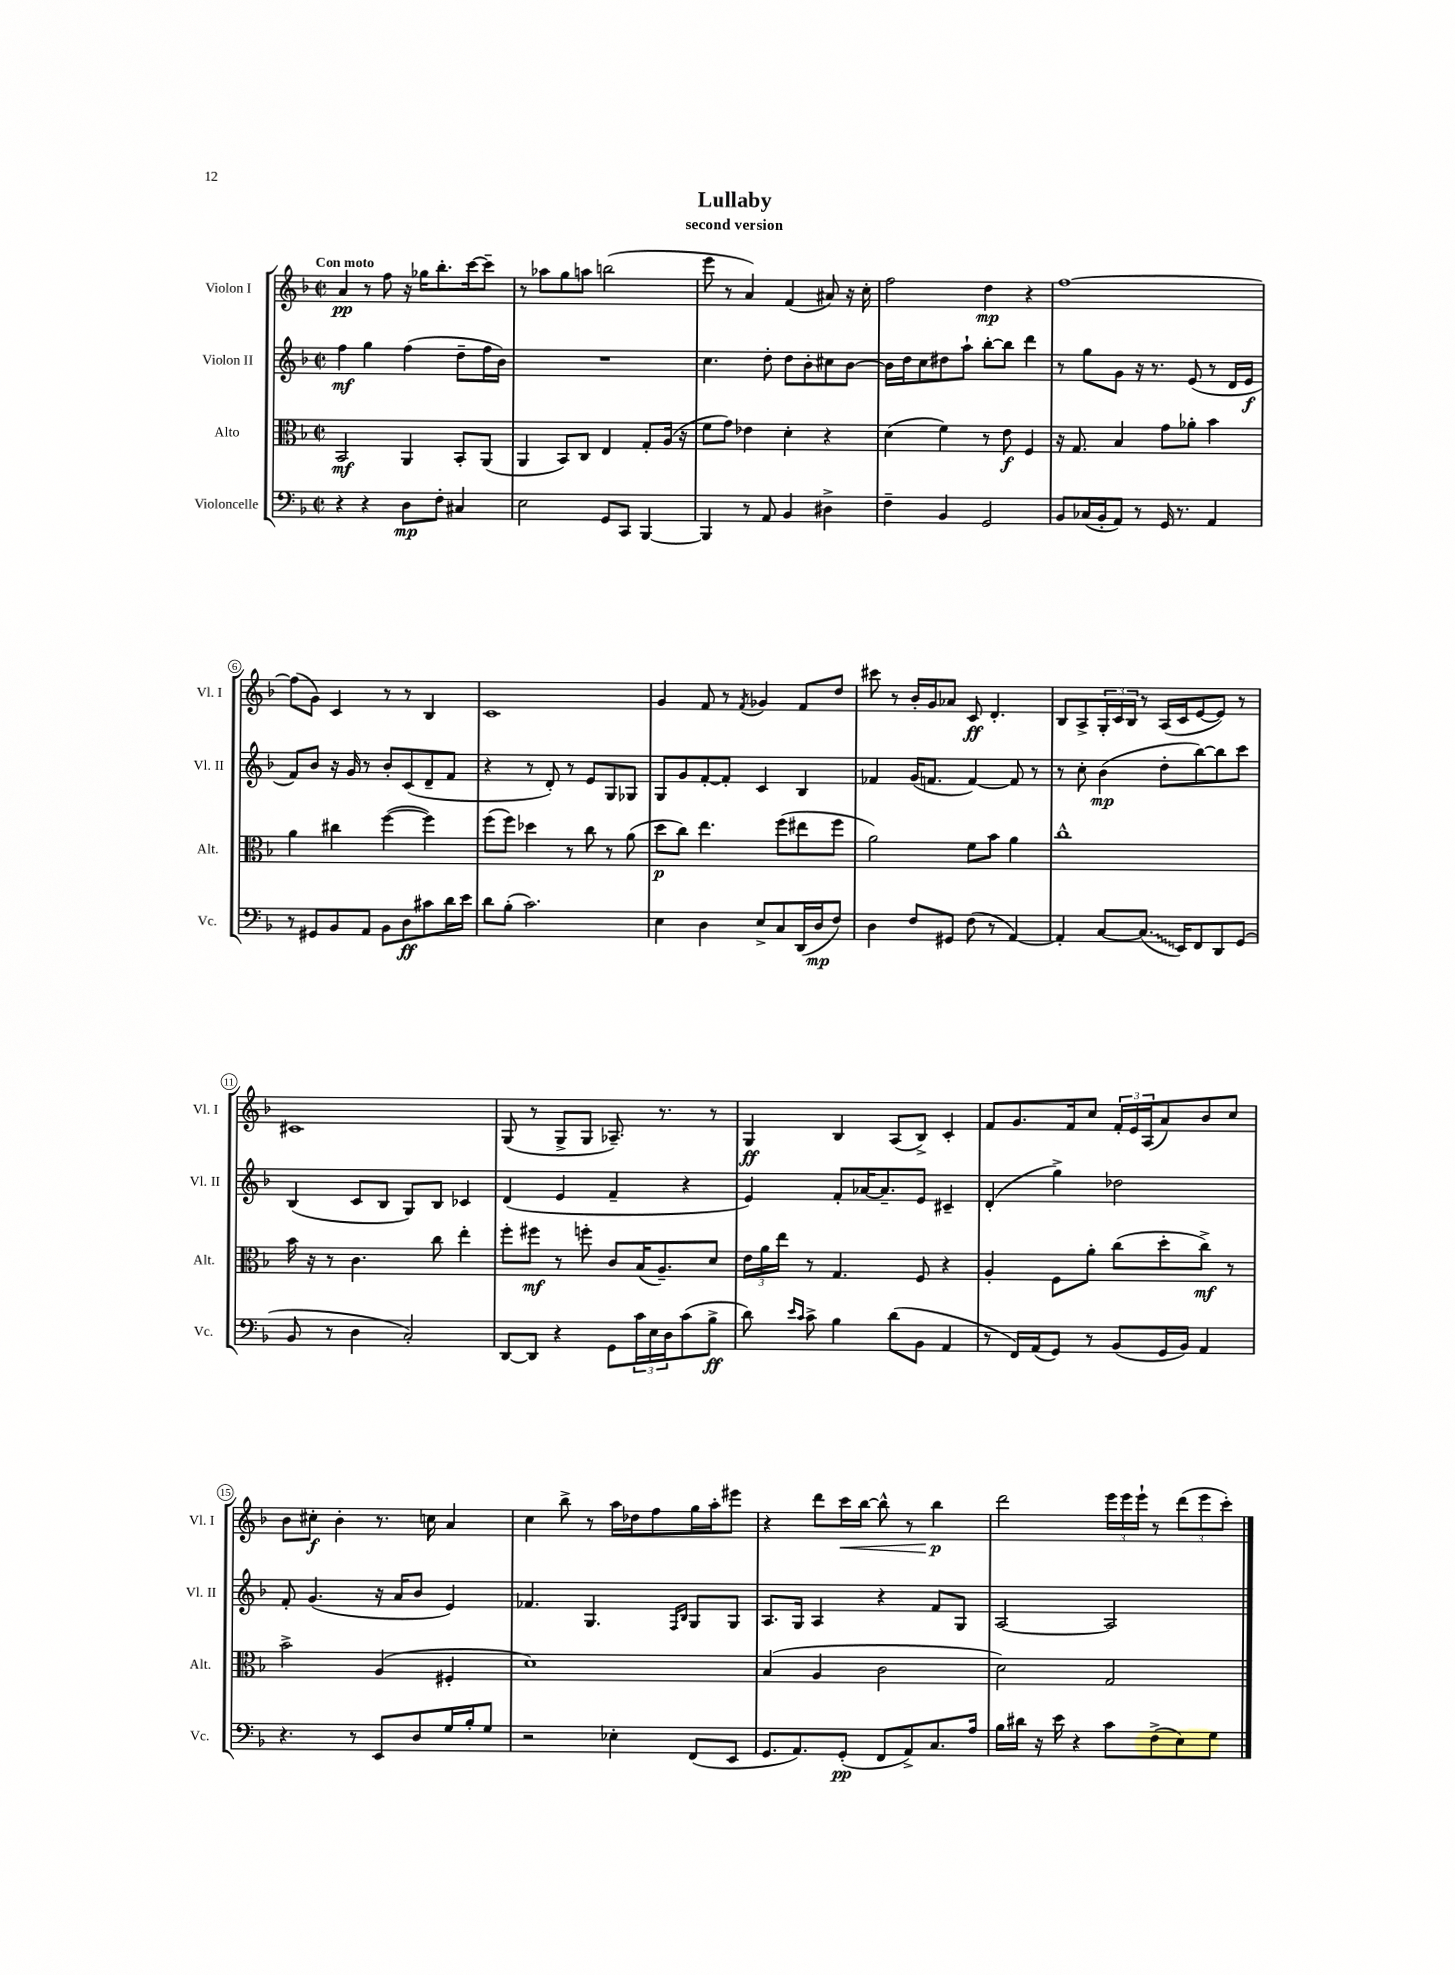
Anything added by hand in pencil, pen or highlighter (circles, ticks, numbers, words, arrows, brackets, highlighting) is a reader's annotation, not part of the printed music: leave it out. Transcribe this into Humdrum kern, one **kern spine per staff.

**kern	**kern	**kern	**kern
*staff4	*staff3	*staff2	*staff1
*clefF4	*clefC3	*clefG2	*clefG2
*k[b-]	*k[b-]	*k[b-]	*k[b-]
*M2/2	*M2/2	*M2/2	*M2/2
*met(c|)	*met(c|)	*met(c|)	*met(c|)
4r	2BB-	4ff	4a
4r	.	4gg	8r
.	.	.	8ff
8D	4AA	(4ff	16r
.	.	.	16gg-
8F'	.	.	8.bb-'
4C#	8BB-'	8dd~	.
.	.	.	[16ccc
.	(8AA	16ff	8ccc~]
.	.	16b-)	.
=	=	=	=
2E	4AA	1r	8r
.	.	.	8aa-
.	8BB-)	.	8gg
.	8C	.	8aa
8GG	4E	.	(2bb
8CC	.	.	.
[4BBB-	8G'	.	.
.	(16A	.	.
.	16r	.	.
=	=	=	=
4BBB-]	8f	4.cc	8eee
.	8g)	.	8r
8r	4e-	.	4a)
8AA	.	8dd'	.
4BB-	4d'	8dd	(4f
.	.	8b-'	.
4D#^	4r	8cc#	8a#)
.	.	[8b-	16r
.	.	.	16cc'
=	=	=	=
4F~	(4d	16b-]	2ff
.	.	16dd	.
.	.	8cc	.
4BB-	4f)	8dd#	.
.	.	8aa`	.
2GG	8r	[8bb-'	4dd
.	8e	8bb-]	.
.	4F	4ddd	4r
=	=	=	=
8BB-	16r	8r	[1ff
.	8.G	.	.
(16C-	.	8gg	.
16BB-'	.	.	.
8AA)	4B-	8g	.
8r	.	16r	.
.	.	8.r	.
16GG	8g	.	.
8.r	.	.	.
.	8a-'	(8e	.
4AA	4b-	8r	.
.	.	16d	.
.	.	16e	.
=	=	=	=
8r	4a	8f)	(8ff]
8GG#	.	8b-	8g)
8BB-	4cc#	16r	4c
.	.	16g	.
8AA	.	8r	.
8BB-	([4ff	8b-'	8r
8D	.	(8c	8r
8c#	4ff])	8d~	4B-
16d	.	8f	.
16e	.	.	.
=	=	=	=
8d	(8ff	4r	1c
(8B-'	8ff)	.	.
2.c)	4dd-	8r	.
.	.	8d')	.
.	8r	8r	.
.	8cc	8e	.
.	8r	8G	.
.	(8a	8G-	.
=	=	=	=
4E	8dd	8G	4g
.	8cc)	8g	.
4D	4.ee	[8f'	8f
.	.	8f']	8r
.	.	.	8qf
8E^	.	4c	4g-
8C	(8ff	.	.
(16DD	8ee#	4B-	8f
16D	.	.	.
8F)	8ff	.	8dd
=	=	=	=
4D	2a)	4f-	8ccc#
.	.	.	8r
8F	.	(16g	16b-'
.	.	8.f	16g
8GG#	.	.	8a-
(8F	8f	[4f)	8c
8r	8b-	.	4.d'
[4AA)	4a	8f]	.
.	.	8r	.
=	=	=	=
4AA']	1cc^^	8r	8B-
.	.	8cc'	8A^
[8C	.	(4b-	24G'
.	.	.	24c
.	.	.	24B-
(8.C]	.	.	8r
.	.	8dd'	(16A
16EE)	.	.	16c
8FF	.	[8bb-)	[8e
8DD	.	8bb-]	8e])
(8GG	.	8ccc	8r
=	=	=	=
8BB-	16b-	(4B-	1c#
.	16r	.	.
8r	8r	.	.
4D	4.c	8c	.
.	.	8B-	.
2C')	.	8G)	.
.	8cc	8B-	.
.	4ee'	4c-	.
=	=	=	=
[8DD	8ff'	(4d	(8G
8DD]	8ff#	.	8r
4r	8r	4e	8G^
.	8ff'	.	8G
8GG	8c	4f~	8.A-~)
24c	(16B-	.	.
24E	.	.	.
.	8.A~)	.	8.r
24D	.	.	.
(8c	.	4r	.
8B-^	8d	.	8r
=	=	=	=
8d)	24e	4e)	4G
.	24a	.	.
.	24ee	.	.
16qqe	.	.	.
16qqc	.	.	.
8c^	8r	.	.
4B-	4.G	8f'	4B-
.	.	[16a-	.
.	.	8.a-~]	.
(8d	.	.	(8A
8BB-	8F	8e	8B-^)
4AA	4r	4c#~	4c'
=	=	=	=
8r	4A'	(4d'	8f
16FF)	.	.	8.g
(16AA	.	.	.
8GG)	8F	4gg^)	.
.	.	.	16f
8r	8a'	.	8cc
(8BB-	(8cc	2dd-	24f'
.	.	.	24e
.	.	.	(24A
16GG	8dd'	.	8a)
16BB-)	.	.	.
4AA	8cc^)	.	8b-
.	8r	.	8cc
=	=	=	=
4.r	2b-^	8f'	8b-
.	.	(4.g	8cc#'
.	.	.	4b-'
8r	.	.	.
8EE	(4A	16r	8.r
.	.	16a	.
8D	.	8b-	.
.	.	.	16cc
16G	4F#'	4e)	4a
16B-'	.	.	.
8G	.	.	.
=	=	=	=
2r	1d)	4.f-	4cc
.	.	.	8bb-^
.	.	4.G	8r
4E-'	.	.	16aa
.	.	.	16dd-
.	.	.	8ff
.	.	16qqF	.
.	.	16qqB-	.
(8FF	.	8G	16gg
.	.	.	16aa'
8EE	.	8G	8eee#
=	=	=	=
8.GG	(4B-	8.A	4r
8.AA)	.	16G	.
.	4A	4A	8ddd
(8GG'	.	.	16ccc
.	.	.	[16bb-
8FF	2c	4r	8bb-^^]
8AA^)	.	.	8r
8.C	.	8f	4bb-
.	.	8G	.
16A	.	.	.
=	=	=	=
16B-	2d)	[2A	2ddd
16d#	.	.	.
16r	.	.	.
16e	.	.	.
4r	.	.	.
8c	2G	2A]	24eee
.	.	.	24eee
.	.	.	24eee`
(8F^	.	.	8r
8E)	.	.	(12ddd
.	.	.	12eee
8G	.	.	.
.	.	.	12ccc')
==	==	==	==
*-	*-	*-	*-
